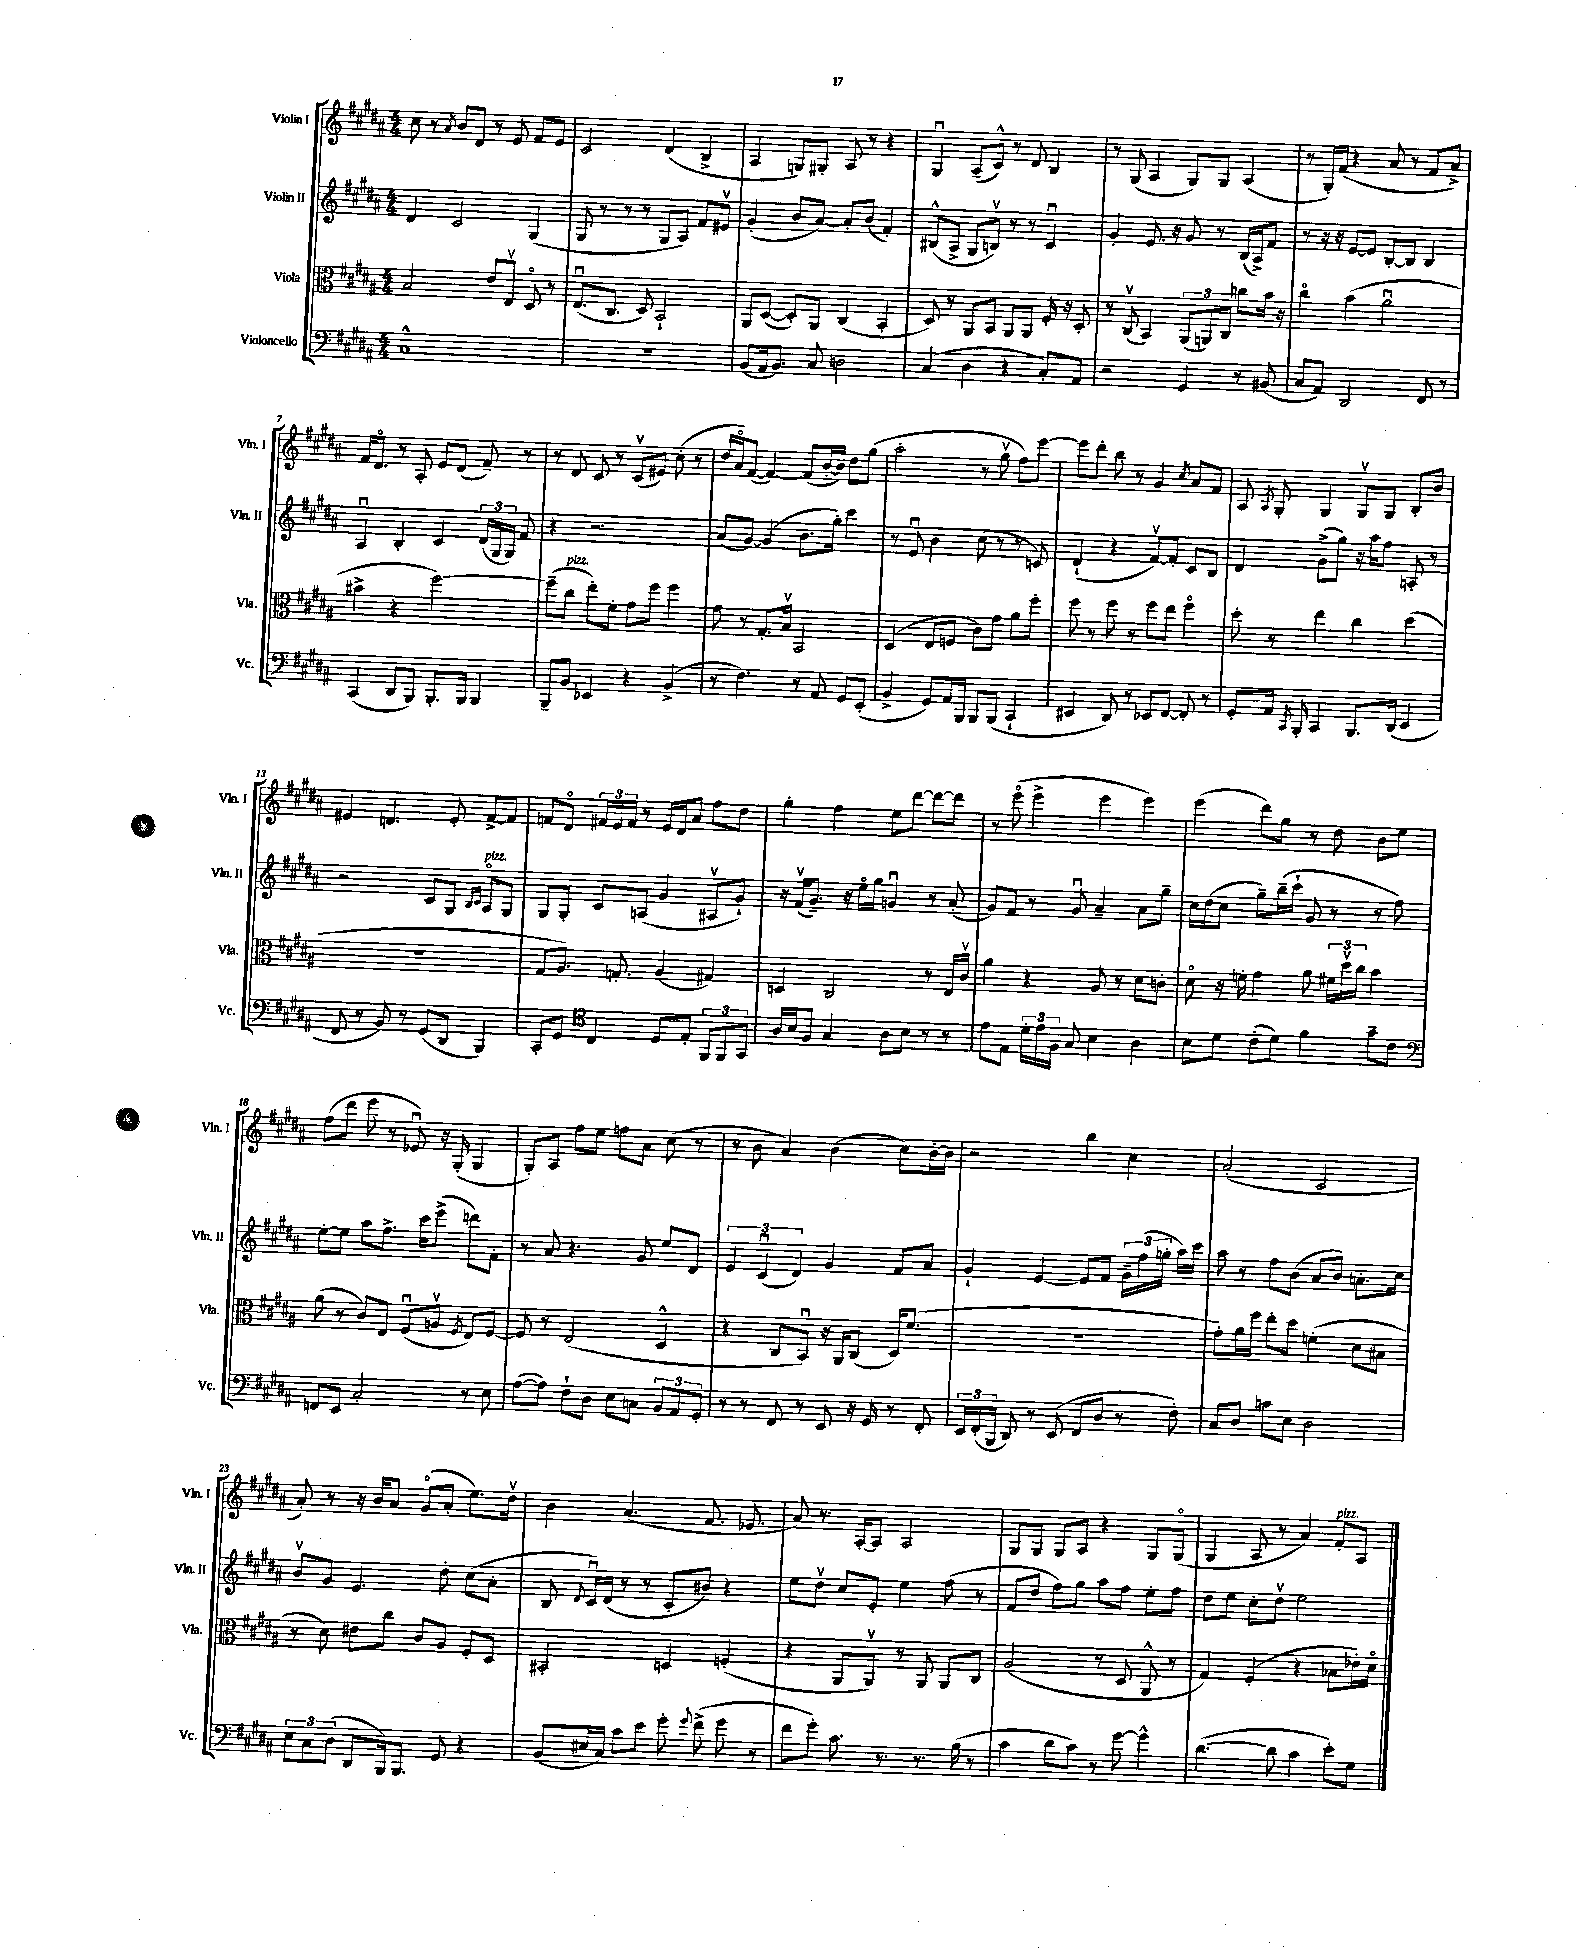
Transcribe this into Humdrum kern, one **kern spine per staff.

**kern	**kern	**kern	**kern
*part4	*part3	*part2	*part1
*staff4	*staff3	*staff2	*staff1
*I"Violoncello	*I"Viola	*I"Violin II	*I"Violin I
*I'Vc.	*I'Vla.	*I'Vln. II	*I'Vln. I
*clefF4	*clefC3	*clefG2	*clefG2
*k[f#c#g#d#a#]	*k[f#c#g#d#a#]	*k[f#c#g#d#a#]	*k[f#c#g#d#a#]
*M4/4	*M4/4	*M4/4	*M4/4
=1	=1	=1	=1
1C#^^	2B/	4d#/	8cc#\
.	.	.	8r
.	.	.	8qa#/
.	.	2c#/	8b/L
.	.	.	8d#/J
.	8e/L	.	8r
.	8Ev/J	.	8e/
.	8D#/	(4G#/	8f#/L
.	8r	.	8e/J
=2	=2	=2	=2
1r	(8.Eu/L	8G#/	2c#/
.	.	8r	.
.	8.C#/J	.	.
.	.	8r	.
.	8D#/)	8r	.
.	2BB`/	8G#/L	(4d#/
.	.	8A#/J)	.
.	.	8f#/L	4B^/
.	.	8e#Xv/J	.
=3	=3	=3	=3
(8BB/L	8AA#/L	(4g#'/	4A#/
16AA#/k	([8D#/J	.	.
8.BB/J)	.	.	.
.	8D#'/L])	8b/L	8Gn/L)
8C#/	8AA#/J	[8a#/J)	8G#X'/J
2Dn\	(4C#/	8a#'/L]	8A#/
.	.	(8b/J	8r
.	4BB'/	4f#'/)	4r
=4	=4	=4	=4
(4C#/	8D#/)	(8B#X^^/L	4G#u/
.	8r	8A#^/J	.
4D#\	8AA#/L	8G#/L	(8A#~/L
.	8BB/J	8Bnv/J)	8c#^^/J)
4r	8AA#/L	8r	8r
.	8AA#/J	8r	8d#/
8C#'/L)	16F#'/	4c#u/	4B/
.	16r	.	.
8AA#/J	8D#'/	.	.
=5	=5	=5	=5
2r	8r	4g#'/	8r
.	(8C#v/	.	(8G#/
.	4BB/)	8.e/	4A#/
.	.	16r	.
4GG#/	(12AA#/L	8g#/	8G#/L)
.	12AAn/)	.	.
.	.	8r	8G#/J
.	12C#/J	.	.
8r	8ccn\L	(16B/LL	(4A#/
.	.	16A#^/J)	.
(8BB#X/	16b\Jk	8f#/J	.
.	16r	.	.
=6	=6	=6	=6
8C#/L	4cc#\	8r	8r
8AA#/J)	.	16r	16G#'/LL)
.	.	16r	(16f#/JJ
2DD#/	(4b\	[8e/L	4r
.	.	8e/J]	.
.	2a#u\	[8B'/L	8a#/
.	.	8B/J]	8r
8FF#/	.	4B/	8f#/L
8r	.	.	8a#^/J)
!!LO:LB:g=z
=7	=7	=7	=7
(4CC#/	4b#X^\	4A#u/	16f#/KL
.	.	.	8.d#/J
8DD#/L	4r	4B'/	8r
8BBB/J)	.	.	8A#'/
8.BBB'/L	[2ff#\)	4c#/	8e/L
.	.	.	(8d#/J
16BBB/Jk	.	.	.
4BBB/	.	(24d#/LL	8f#~/)
.	.	24G#/	.
.	.	24G#/JJ)	.
.	.	8f#/	8r
=8	=8	=8	=8
8BBB~/L	(8ff#~\L]	4r	8r
!	!LO:TX:a:i:t=pizz.	!	!
8BB/J	8cc#\J	.	8d#/
4EE-X/	8ee'\L)	2.r	8c#/
.	8f#'\J	.	8r
4r	8g#\L	.	(8c#v/L
.	8ff#\J	.	8e#X/J)
(4BB^/	4ff#\	.	(8cc#'\
.	.	.	8r
=9	=9	=9	=9
8r	8g#\	(8a#/L	16dd#/LL
.	.	.	16a#/J)
4.F#\)	8r	[8g#/J)	([8f#/J
.	8.G#'/L	(4g#/]	4f#/_)
.	16Bv/Jk	.	.
8r	2BB/	8.b\L	(8f#/L]
8AA#/	.	.	[16b'/L
.	.	16gg#'\Jk)	16b/JJ])
8GG#/L	.	4ccc#\	8dd#\L
(8EE'/J	.	.	(8gg#\J
=10	=10	=10	=10
4BB^/	(4D#/	8r	2aa#'\
.	.	8eu/	.
8GG#/L)	8E/L	4b\	.
16AA#/L	8Fn/J	.	.
16BBB/JJ	.	.	.
8BBB/L	8c#\L)	(8cc#\	8r
(8BBB/J	8g#\J	8r	8gg#v\
4CC#`/	8a#\L	8r	8ff#\L)
.	8ff#'\J	8cn/)	[8eee\J
=11	=11	=11	=11
4EE#X/	8ff#\	(4d#`/	8eee\L]
.	8r	.	8ddd#'\J
8DD#/)	8ff#\	4r	8bb\
8r	8r	.	8r
8EE-X/L	8ff#\L	[8f#v/L)	4g#/
[8FF#/J	8ee\J	8f#'/J]	.
.	.	.	8qcc#/
8FF#'/]	4ff#\	8c#/L	8a#/L
8r	.	8B/J	8f#/J
=12	=12	=12	=12
8GG#'/L	8dd#'\	4d#/	8A#/
.	.	.	8qA#/
16AA#/Jk	8r	.	8G#'/
8qCC#/	.	.	.
16BBB'/	.	.	.
4CC#/	4ee\	(8g#^\L	4G#/
.	.	8gg#\J)	.
8.BBB/L	4cc#\	16r	8G#v/L
.	.	16aa#\KL	.
.	.	8ff#\J	8G#/J
(16DD#/Jk	.	.	.
4EE/	(4dd#\	8An'/	8B'/L
.	.	8r	8b/J
!!LO:LB:g=z
=13	=13	=13	=13
8FF#/	1r	2r	4e#X/
8r	.	.	.
8BB/)	.	.	4.dn/
8r	.	.	.
(8GG#/L	.	8c#/L	.
8DD#/J	.	8G#/J	8e#'/
.	.	16qqB/LL	.
.	.	16qqc#/JJ	.
!	!	!LO:TX:a:i:t=pizz.	!
4BBB/)	.	8A#/L	[8f#^/L
.	.	8G#/J	8f#/J]
=14	=14	=14	=14
8CC#'/L	8G#/L	8G#/L	8fn/L
8GG#/J	8.A#/J)	8G#'/J	8d#/J
*clefC4	*	*	*
4C#/	.	8c#/L	24f#X/LL
.	.	.	24e/
.	8.Gn'/	.	.
.	.	.	24f#/JJ
.	.	(8An/J	8r
8D#/L	(4A#/	4g#/	16e/LL
.	.	.	16d#/J
8E'/J	.	.	8a#/J
12FF#/L	4G#X/)	8A#Xv/L	8ff#\L
12FF#/	.	.	.
.	.	8g#`/J)	8dd#\J
12GG#/J	.	.	.
=15	=15	=15	=15
16A#/LL	4Dn/	16r	4gg#'\
16B/J	.	(16f#v/KL	.
8F#/J	.	8.g#~/J)	.
4G#/	2C#/	.	4ff#\
.	.	16r	.
.	.	16ee\LL	.
.	.	16gg#\JJ	.
8A#\L	.	4gnu/	8ee\L
8B\J	.	.	[8ddd#\J
8r	8r	8r	8ddd#\L_
8r	16E/LL	(8a#'/	8ddd#\J]
.	16c#v/JJ	.	.
=16	=16	=16	=16
8e\L	4a#\	8g#/L)	8r
8E\J	.	8f#/J	(8eee\
24d#'\LL	4r	8r	4eee^\
24e\	.	.	.
24F#\JJ	.	.	.
8G#/	.	8g#u/	.
4B\	8A#/	4a#~/	4eee\
.	8r	.	.
4A#\	8d#\L	8a#\L	4eee\)
.	8cn'\J	8gg#~\J	.
=17	=17	=17	=17
8B\L	8d#\	16cc#\LL	(4eee\
.	.	(16dd#\J	.
8d#\J	16r	8cc#\J	.
.	16fn'\	.	.
(8c#'\L	4g#\	8gg#~\L)	8ddd#\L)
8d#\J)	.	(16bb~\L	8gg#\J
.	.	16ccc#`\JJ	.
4f#\	8a#\	8g#/	8r
.	24f#X\LL	8r	8dd#\
.	24dd#v\	.	.
.	24cc#\JJ	.	.
8g#~\L	4b\	8r	8b\L
8c#\J	.	8ff#\)	8ee\J
!!LO:LB:g=z
=18	=18	=18	=18
*clefF4	*	*	*
8FFn/L	(8a#\	[8ee'\L	(8ff#\L
8EE/J	8r	8ee\J]	8ddd#\J
2C#'/	8c#/L)	8aa#\L	8eee\
.	8E/J	8.ff#^\J	8r
.	(8F#u/L	.	8e-Xu/)
.	.	16ccc#\KL	.
.	8Anv/J	(8eee^\J	16r
.	.	.	(16G#'/
.	8qF#/	.	.
8r	8E/L)	8dddn\L)	4G#/
8E\	[8F#/J	8f#'\J	.
=19	=19	=19	=19
([8A#\L	8F#/]	8r	8G#'/L)
8A#\J])	8r	8a#/	8A#/J
8F#`\L	(2E/	4.r	8ff#\L
8D#\J	.	.	8ee\J
8E\L	.	.	8ffn\L
8Cn\J	.	8g#/	8a#\J
12BB/L	4D#^^/	8ee/L	(8cc#\
12AA#/	.	.	.
.	.	8d#/J	8r
12GG#'/J	.	.	.
=20	=20	=20	=20
8r	4r	6e/	8r
8r	.	.	8b\
.	.	(6c#u/	.
8FF#/	8C#/L	.	4a#/)
.	.	6d#/)	.
8r	8BBu/J)	.	.
8EE/	16r	4g#/	(4b\
.	16AA#/KL	.	.
16r	(8C#/J	.	.
16GG#/	.	.	.
8r	16D#/KL)	8f#/L	8cc#\L)
.	(8.f#/J	.	.
8FF#'/	.	8a#/J	[16b'\L
.	.	.	16b\JJ]
=21	=21	=21	=21
24EE/LL	1r	4g#`/	2r
(24FF#'/	.	.	.
24BBB/JJ	.	.	.
8DD#/)	.	.	.
8r	.	[4e/	.
(8EE/	.	.	.
8FF#/L	.	8e/L]	4bb\
8D#/J	.	8f#/J	.
8r	.	24g#~\LL	4cc#\
.	.	(24ff#\	.
.	.	24ggn'\JJ	.
8F#'\)	.	16aa#\LL)	.
.	.	16ccc#\JJ	.
=22	=22	=22	=22
8C#/L	8g#'\L)	8aa#\	(2a#'/
8D#/J	16a#\L	8r	.
.	16ff#\JJ	.	.
8cn\L	8ee'\L	8ff#\L	.
8E\J	8dd#\J	(8b\J	.
2D#\	(4fn'\	8a#/L	2c#/
.	.	8b/J)	.
.	8d#\L	8.an'\L	.
.	8B#X\J	.	.
.	.	16cc#\Jk	.
!!LO:LB:g=z
=23	=23	=23	=23
12E\L	8r	8bv/L	8a#'/)
12C#\	.	.	.
.	8d#\)	8g#/J	8r
(12D#\J	.	.	.
8DD#/L	8e#X\L	4.e/	16r
.	.	.	16b/KL
16BBB/k)	8cc#\J	.	8a#/J
8.BBB/J	.	.	.
.	8c#/L	.	(8g#/L
8GG#/	8A#/J	8dd#'\	8a#'/J
4r	8F#'/L	(8cc#\L	8.ee\L)
.	8D#/J	8a#'\J	.
.	.	.	16dd#v\Jk
=24	=24	=24	=24
(8BB/L	2BB#X'/	8B/	4b\
.	.	8qqd#/	.
16E#X/L	.	16c#u/LL)	.
16C#/JJ)	.	(16d#/JJ	.
8c#\L	.	8r	(4.a#/
8e\J	.	8r	.
8g#'\	4Dn/	8c#'/L	.
8qqg#/	.	.	.
(8f#^\	.	8b#X/J)	8.f#/
8g#\	(4Fn'/	4r	.
.	.	.	8.e-X/
8r	.	.	.
=25	=25	=25	=25
8f#\L	4r	8ee\L	8a#/)
8g#'\J)	.	8dd#v\J	8.r
8.c#\	8AA#/L	8cc#/L	.
.	.	.	[16A#'/KL
.	8AA#v/J)	8e'/J	8A#/J]
8.r	.	.	.
.	8r	4ee\	2A#/
8.r	8AA#/	.	.
.	8AA#/L	(8ff#\	.
(16B\	.	.	.
8r	8C#/J	8r	.
=26	=26	=26	=26
4c#\	(2A#/	8f#/L	8G#/L
.	.	8dd#/J	8G#/J
8d#\L	.	8ff#\L)	8G#/L
8c#\J)	.	8gg#\J	8A#/J
8r	8r	8aa#\L	4r
[8g#\	8D#/	8ff#\J	.
4g#^^\]	8AA#^^/	8ee'\L	8G#/L
.	8r	8ff#\J	(8G#/J
=27	=27	=27	=27
([4.d#\	4G#/)	8dd#\L	4G#/
.	.	8ee\J	.
.	(4F#'/	8cc#'\L	8A#/
8d#\]	.	8dd#v\J	8r
4c#\	4r	2ee\	4a#/)
!	!	!	!LO:TX:a:i:t=pizz.
8e'\L)	8B-X\L	.	8f#'/L
8G#\J	16e-X'\L)	.	8A#/J
.	16d#\JJ	.	.
==	==	==	==
*-	*-	*-	*-
